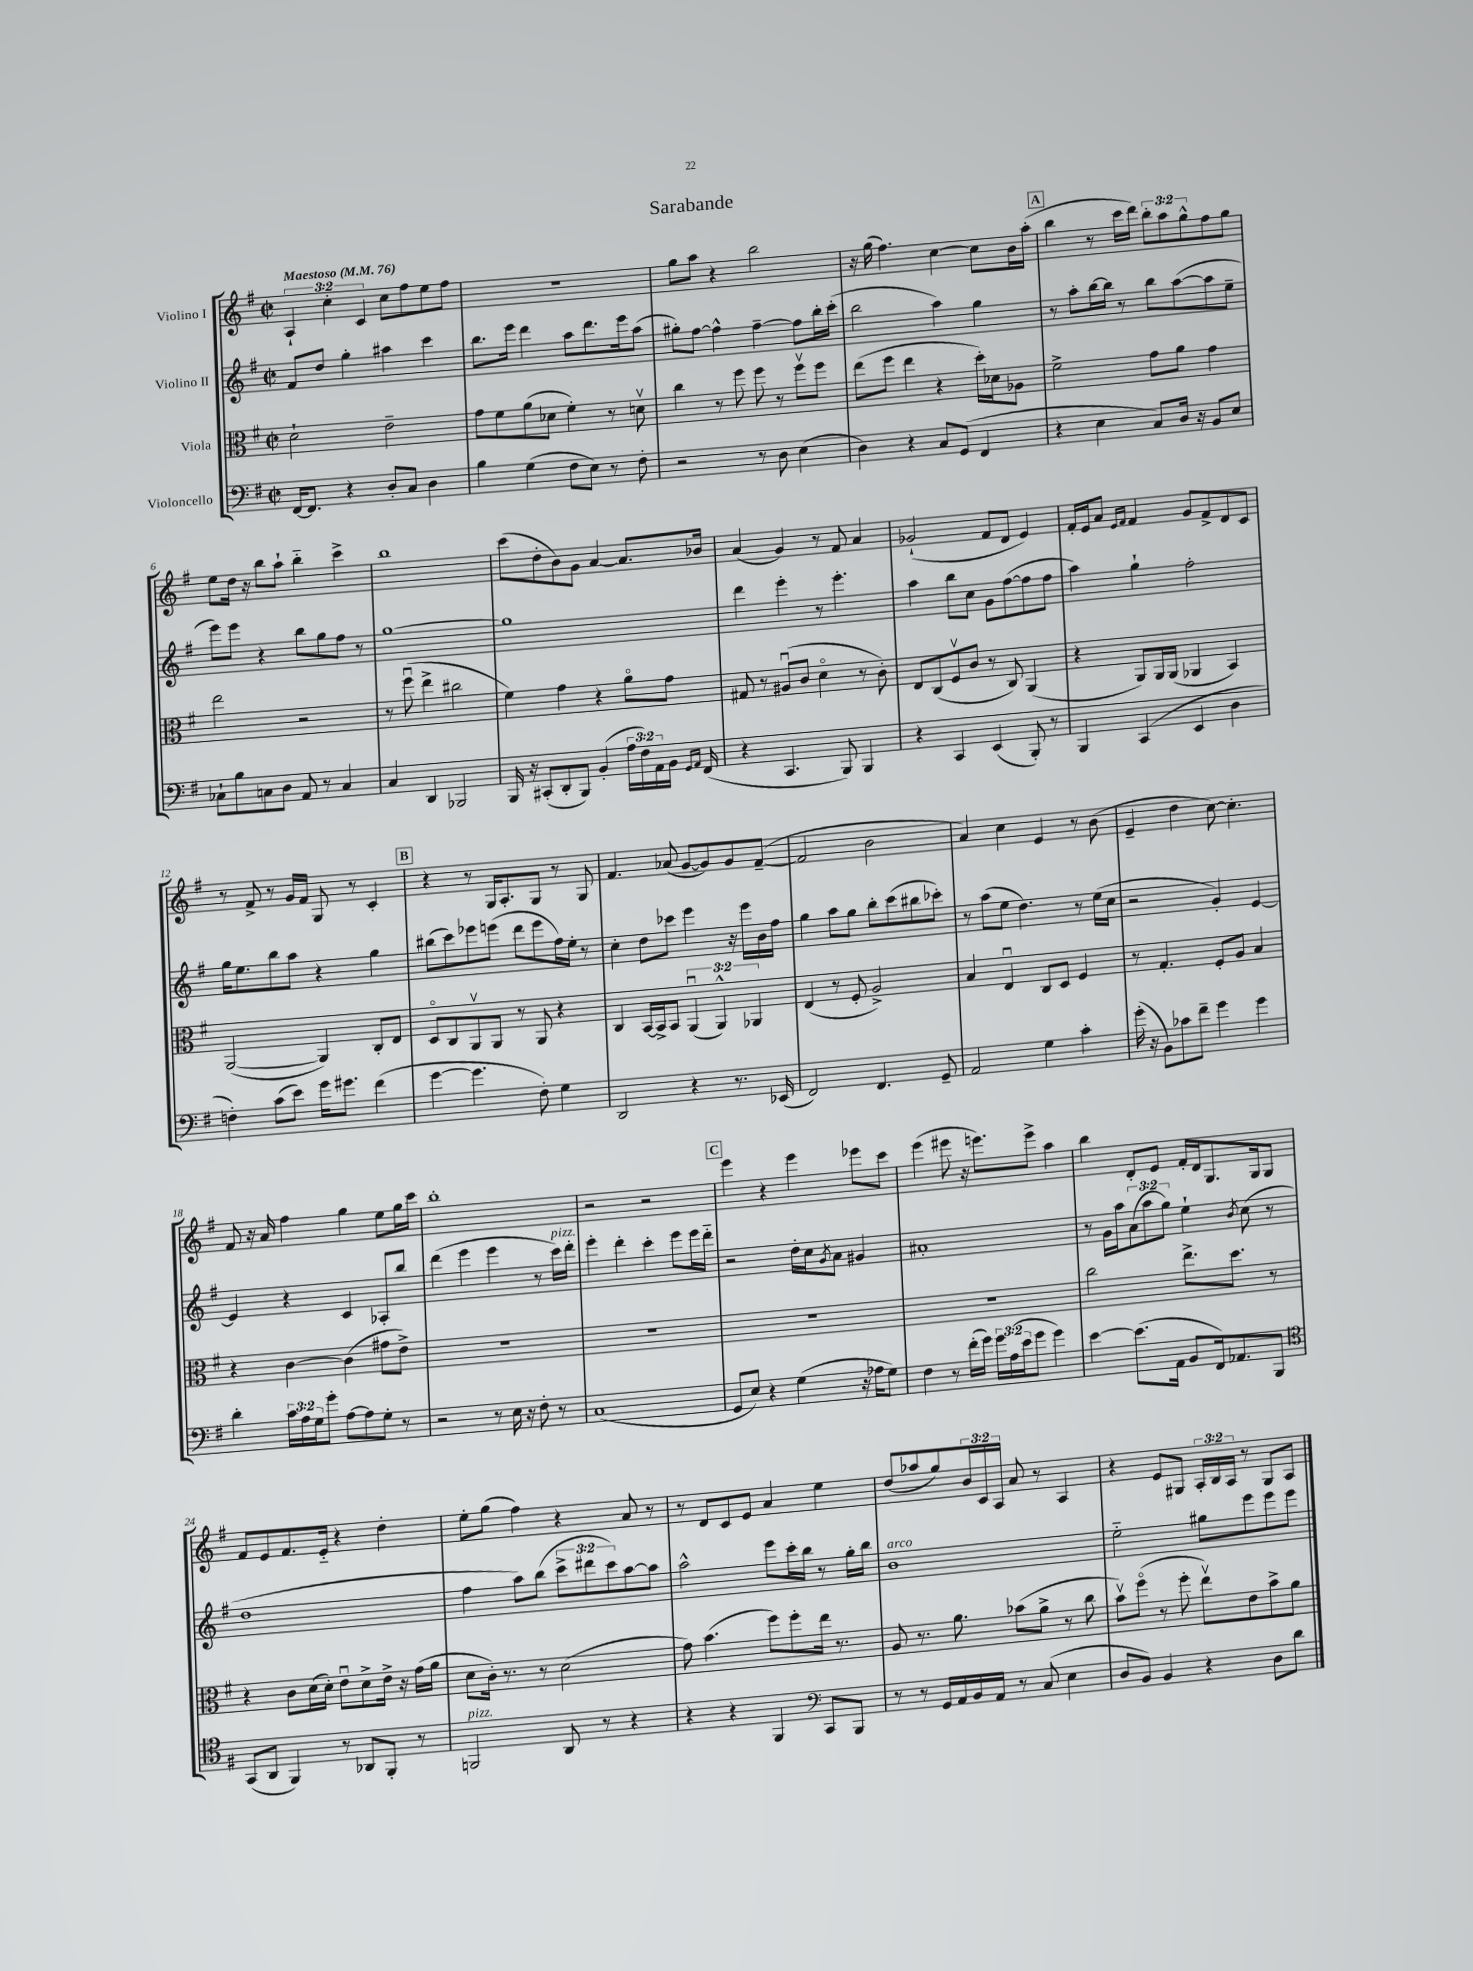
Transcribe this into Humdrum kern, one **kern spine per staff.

**kern	**kern	**kern	**kern
*part4	*part3	*part2	*part1
*staff4	*staff3	*staff2	*staff1
*I"Violoncello	*I"Viola	*I"Violino II	*I"Violino I
*clefF4	*clefC3	*clefG2	*clefG2
*k[f#]	*k[f#]	*k[f#]	*k[f#]
*M2/2	*M2/2	*M2/2	*M2/2
*met(c|)	*met(c|)	*met(c|)	*met(c|)
*MM76	*MM76	*MM76	*MM76
=1	=1	=1	=1
!	!	!	!LO:TX:a:B:t=Maestoso
[16FF#/KL	2d`\	8f#/L	6A`/
8.FF#/J]	.	.	.
.	.	8dd/J	.
.	.	.	6cc'\
4r	.	4gg'\	.
.	.	.	6c/
8D'/L	2e~\	4aa#X\	8cc\L
8C/J	.	.	8ff#\
4D\	.	4ccc\	8ee\
.	.	.	8ff#\J
=2	=2	=2	=2
4B\	8g\L	8.bb\L	1r
.	8f#\	.	.
.	.	16eee\Jk	.
(4G\	(8a\	4ddd\	.
.	8d-X\J	.	.
8F#\L	4f#'\)	8aa\L	.
8E\J)	.	8.ddd\	.
8r	8r	.	.
.	.	16eee\k	.
8F#'\	8dnv\	(8aa\J	.
=3	=3	=3	=3
2r	4cc\	8gg#X'\L)	8gg\L
.	.	[8ff#\J	8aa\J
.	8r	4ff#^^\]	4r
.	8ff#\	.	.
8r	8ff#\	[4ff#~\	2bb\
8D\	8r	.	.
(4E\	8ff#v\L	8ff#\L]	.
.	8ff#\J	16bb'\L	.
.	.	(16ccc'\JJ	.
=4	=4	=4	=4
4D\)	(8ee\L	2bb\	16r
.	.	.	(16gg\
.	8ff#\J	.	4.ff#\)
4r	4ee\	.	.
8C/L	4r	4aa\)	[4cc\
(8GG/J	.	.	.
4FF#/	16dd'\LL)	4gg\	8cc\L]
.	16d-X\J	.	.
.	8A-X\J	.	16b\L
.	.	.	(16aa'\JJ
!!LO:REH:place=s1:t=A
=5	=5	=5	=5
4r	2f#^\	8r	4bb\
.	.	8aa'\L	.
4E\	.	[16bb\L	8r
.	.	16bb\JJ]	.
.	.	8r	16ccc\LL
.	.	.	16ddd\JJ)
8C/L)	8g\L	8bb\L	12bb'\L
.	.	.	12aa\
16D/Jk	8a\J	([8aa\	.
.	.	.	12gg^^\
16r	.	.	.
8BB/L	4g\	8aa\]	8ff#\
8E/J	.	8ee~\J	8gg\J
!!LO:LB:g=z
=6	=6	=6	=6
8C-X`\L	2ee\	8eee\L)	8ee\L
8B\	.	8eee\J	16dd\Jk
.	.	.	16r
8Cn\	.	4r	8bb\L
8D\J	.	.	8aa`\J
8AA/	2r	8bb\L	4bb\
8r	.	8gg\	.
4C/	.	8ff#\J	4ccc^\
.	.	8r	.
=7	=7	=7	=7
4C/	8r	[1gg	1bb
.	(8ff#u\	.	.
4DD/	4ee^\	.	.
2BBB-X/	2cc#X\	.	.
=8	=8	=8	=8
16BBB/	4f#\)	1gg]	(8ccc\L
16r	.	.	.
(8CC#X'/L	.	.	8dd'\
8DD'/	4g\	.	8b\)
8BBB/J)	.	.	8g\J
(4BB'/	4r	.	[4a/
24A\LL	8a\L	.	8.a/L]
24F#\)	.	.	.
24AA\	.	.	.
16BB\JJ	8g\J	.	.
16qqGG/LL	.	.	.
16qqAA/JJ	.	.	.
(16FF#/	.	.	16b-X/Jk
=9	=9	=9	=9
4r	8G#X/	4ddd\	(4a/
.	8r	.	.
4.CC/	(8A#Xu/L	4eee'\	4g/)
.	8c/J	.	.
.	4d\	8r	8r
8BBB/)	.	4.eee'\	8f#/
4BBB/	8r	.	4a/
.	8c'\)	.	.
=10	=10	=10	=10
4r	8E/L	4aa\	(2g-X`/
.	(8C/	.	.
4CC/	8F#v/	8bb\L	.
.	8c/J	8cc\J	.
(4EE/	8r	8g\L	8f#/L
.	8C/)	([8ff#\	8d/J
8BBB'/)	(4AA/	8ff#\]	4e/)
8r	.	8ff#\J	.
=11	=11	=11	=11
4BBB/	4r	4aa\)	16f#'/LL
.	.	.	16e/J
.	.	.	8a/J
.	.	.	16qqe/LL
.	.	.	16qqf#/JJ
(4CC/	8AA/L)	4gg`\	4f#/
.	16AA/L	.	.
.	(16AA/JJ	.	.
4EE/	4AA-X/	2ff#'\	8g/L
.	.	.	8f#^/
4D\	4BB/)	.	8d/
.	.	.	8c/J
!!LO:LB:g=z
=12	=12	=12	=12
4Fn'\)	([2AA/	16gg\KL	8r
.	.	8.ee\	.
.	.	.	8f#^/
(8c\L	.	8bb\	8r
8e\J)	.	8aa\J	16g/LL
.	.	.	16f#/JJ
16g\KL	4AA/])	4r	8G/
8.g#X\J	.	.	.
.	.	.	8r
(4f#\	8C'/L	4gg\	4c'/
.	8E/J	.	.
!!LO:REH:place=s1:t=B
=13	=13	=13	=13
[4g\	8D/L	(8bb#X\L	4r
.	8C/	8ccc\)	.
4.g\]	8AAv/	8eee-X\	8r
.	8AA/J	(8eeen\J	16G/KL
.	.	.	8.A'/
.	8r	8ddd\L	.
8F#'\)	8AA/	8eee\	8G/J
4G\	4r	16ff#\L)	8r
.	.	16ee'\JJ	.
.	.	8r	8G/
=14	=14	=14	=14
2DD/	4C/	4cc'\	4.f#/
.	[16BB/LL	8dd\L	.
.	16BB^/J]	.	.
.	8BB/J	8ccc-X\J	(8a-X/
4r	(6AAu/	4eee\	[8g/L
.	.	.	8g/])
.	6AA^^/)	.	.
8.r	.	16r	8g/
.	.	16eee\LL	.
.	6AA-X/	.	.
.	.	16b\	([8f#~/J
(16EE-X/	.	16ff#\JJ	.
=15	=15	=15	=15
2FF#/)	(4E/	4gg\	2f#/]
.	8r	8aa\L	.
.	8F#'/	8gg\J	.
4.FF#/	2A^/)	8bb'\L	2b\
.	.	(8ccc\	.
.	.	8bb#X\	.
8GG~/	.	8ccc-X'\J)	.
=16	=16	=16	=16
2AA/	4B/	8r	4a/)
.	.	(8aa\L	.
.	4Eu/	8ee\J	4cc\
.	.	4.dd\)	.
4G\	8C/L	.	4e/
.	8D/J	.	.
4c'\	4F#/	8r	8r
.	.	(16ee\LL	(8b\
.	.	16cc\JJ	.
=17	=17	=17	=17
(16g'\	8r	2r	4e~/
16r	.	.	.
8BB\L)	4.G'/	.	.
8c-X\	.	.	4dd\
8f#~\J	.	.	.
4g\	8F#'/L	4g'/)	[8cc\)
.	8A/J	.	4.cc'\]
4g\	4B/	[4e/	.
!!LO:LB:g=z
=18	=18	=18	=18
4d'\	4r	4e/]	8f#/
.	.	.	16r
.	.	.	16a/
24c\LL	[4c\	4r	4ff#\
24A\	.	.	.
24G\J	.	.	.
8g'\J	.	.	.
[8A\L	(4c\]	4c/	4gg\
8A\]	.	.	.
8G'\J	8g#X\L	8A-X'/L	8ee\L
8r	8e^\J)	8bb/J	16gg\L
.	.	.	16ccc\JJ
=19	=19	=19	=19
2r	1r	(4ddd\	1bb'
.	.	4eee\	.
8r	.	4eee\	.
16E\	.	.	.
16r	.	.	.
8F#'\	.	8r	.
!	!	!LO:TX:a:i:t=pizz.	!
8r	.	16ccc\LL)	.
.	.	16ddd'\JJ	.
=20	=20	=20	=20
(1C	1r	4eee'\	2r
.	.	4ddd'\	.
.	.	4ccc'\	2r
.	.	8eee\L	.
.	.	16eee\L	.
.	.	16ddd\JJ	.
!!LO:REH:place=s1:t=C
=21	=21	=21	=21
8GG/L	1r	2r	4eee\
8E/J)	.	.	.
4r	.	.	4r
(4G\	.	16dd'\LL	4eee\
.	.	16cc\J	.
.	.	8qg/	.
.	.	8a\J	.
16r	.	4g#X/	8eee-X\L
16A-X\KL	.	.	.
8G\J)	.	.	8ccc\J
=22	=22	=22	=22
4F#\	1r	1a#X'	(4eee\
8r	.	.	8eee#X\
(16f#'\LL	.	.	16r
16g\JJ)	.	.	8.eeen\L)
24g\LL	.	.	.
(24A\	.	.	.
24e\J	.	.	.
8g\J	.	.	8eee^\J
4g\)	.	.	4aa\
=23	=23	=23	=23
[4e\	2cc\	8r	4bb\
.	.	16g\LL	.
.	.	16aa\J	.
(8.e\L]	.	(12a\	8d'/L
.	.	12aa\	.
.	.	.	8e/J
.	.	12gg\J)	.
16AA\Jk	.	.	.
8BB/L	8.ee^\L	4ee`\	16f#'/LL
.	.	.	16d/J
16FF#/k)	.	.	8.G/
8.AA-X/	8.dd\J	.	.
.	.	8qb/	.
.	.	(8cc\	.
.	.	.	16G/k
8BBB/J	8r	8r	8G/J
!!LO:LB:g=z
=24	=24	=24	=24
*clefC4	*	*	*
(8GG/L	4r	1dd	8f#/L
8AA/J	.	.	8e/
4FF#/)	8c\L	.	8.f#/
.	(16d\L	.	.
.	16d'\JJ)	.	16e/Jk
8r	8eu\L	.	4r
8AA-X/L	8d^\	.	.
8FF#'/J	16e^\Jk	.	4dd'\
.	16r	.	.
8r	(16g\LL	.	.
.	16a\JJ	.	.
=25	=25	=25	=25
!LO:TX:a:i:t=pizz.	!	!	!
2FFn/	8d\L	4ff#\	8ee'\L
.	16c'\Jk)	.	(8gg\J
.	8.r	.	.
.	.	8aa\L)	4ff#\)
.	8r	(8bb\J	.
8AA/	(2d\	12ccc^\L	4r
.	.	12ddd#X\	.
8r	.	.	.
.	.	12ccc\)	.
4r	.	[8aa\	8a/
.	.	8aa\J]	8r
=26	=26	=26	=26
4r	8g\)	2aa^^\	8r
.	(4.b\	.	8d/L
4r	.	.	8c/
.	.	.	8e/J
4FF#/	8ff#\L)	8eee\L	4a/
.	8ff#'\	16ccc'\L	.
.	.	16bb\JJ	.
*clefF4	*	*	*
8CC/L	16ee\Jk	8r	4ee\
.	8.r	.	.
8BBB/J	.	16gg'\LL	.
.	.	16bb\JJ	.
=27	=27	=27	=27
!	!	!LO:TX:a:i:t=arco	!
8r	8A/	1b	(8dd/L
8r	8.r	.	8aa-X/
16GG/LL	.	.	8gg/)
16AA/	8.a\	.	.
16BB/	.	.	24b/L
.	.	.	24c/
16AA/JJ	.	.	.
.	.	.	24A/JJ
8r	(8b-X\L	.	8a/
(8C/	8a^\J	.	8r
4E\	8r	.	4A/
.	8cc\	.	.
=28	=28	=28	=28
8D/L	8bv\L)	2ee\	4r
8BB/J)	(8ff#\J	.	.
4BB/	8r	.	8e/L
.	8ff#'\	.	8G#X/J
4r	8eev\L)	8gg#X\L	24A'/LL
.	.	.	24B/
.	.	.	24A/JJ
.	8e\	8eee\	8r
8D\L	8b^\	8eee\	8G#/L
8d\J	8a\J	8eee\J	8A/J
==	==	==	==
*-	*-	*-	*-
